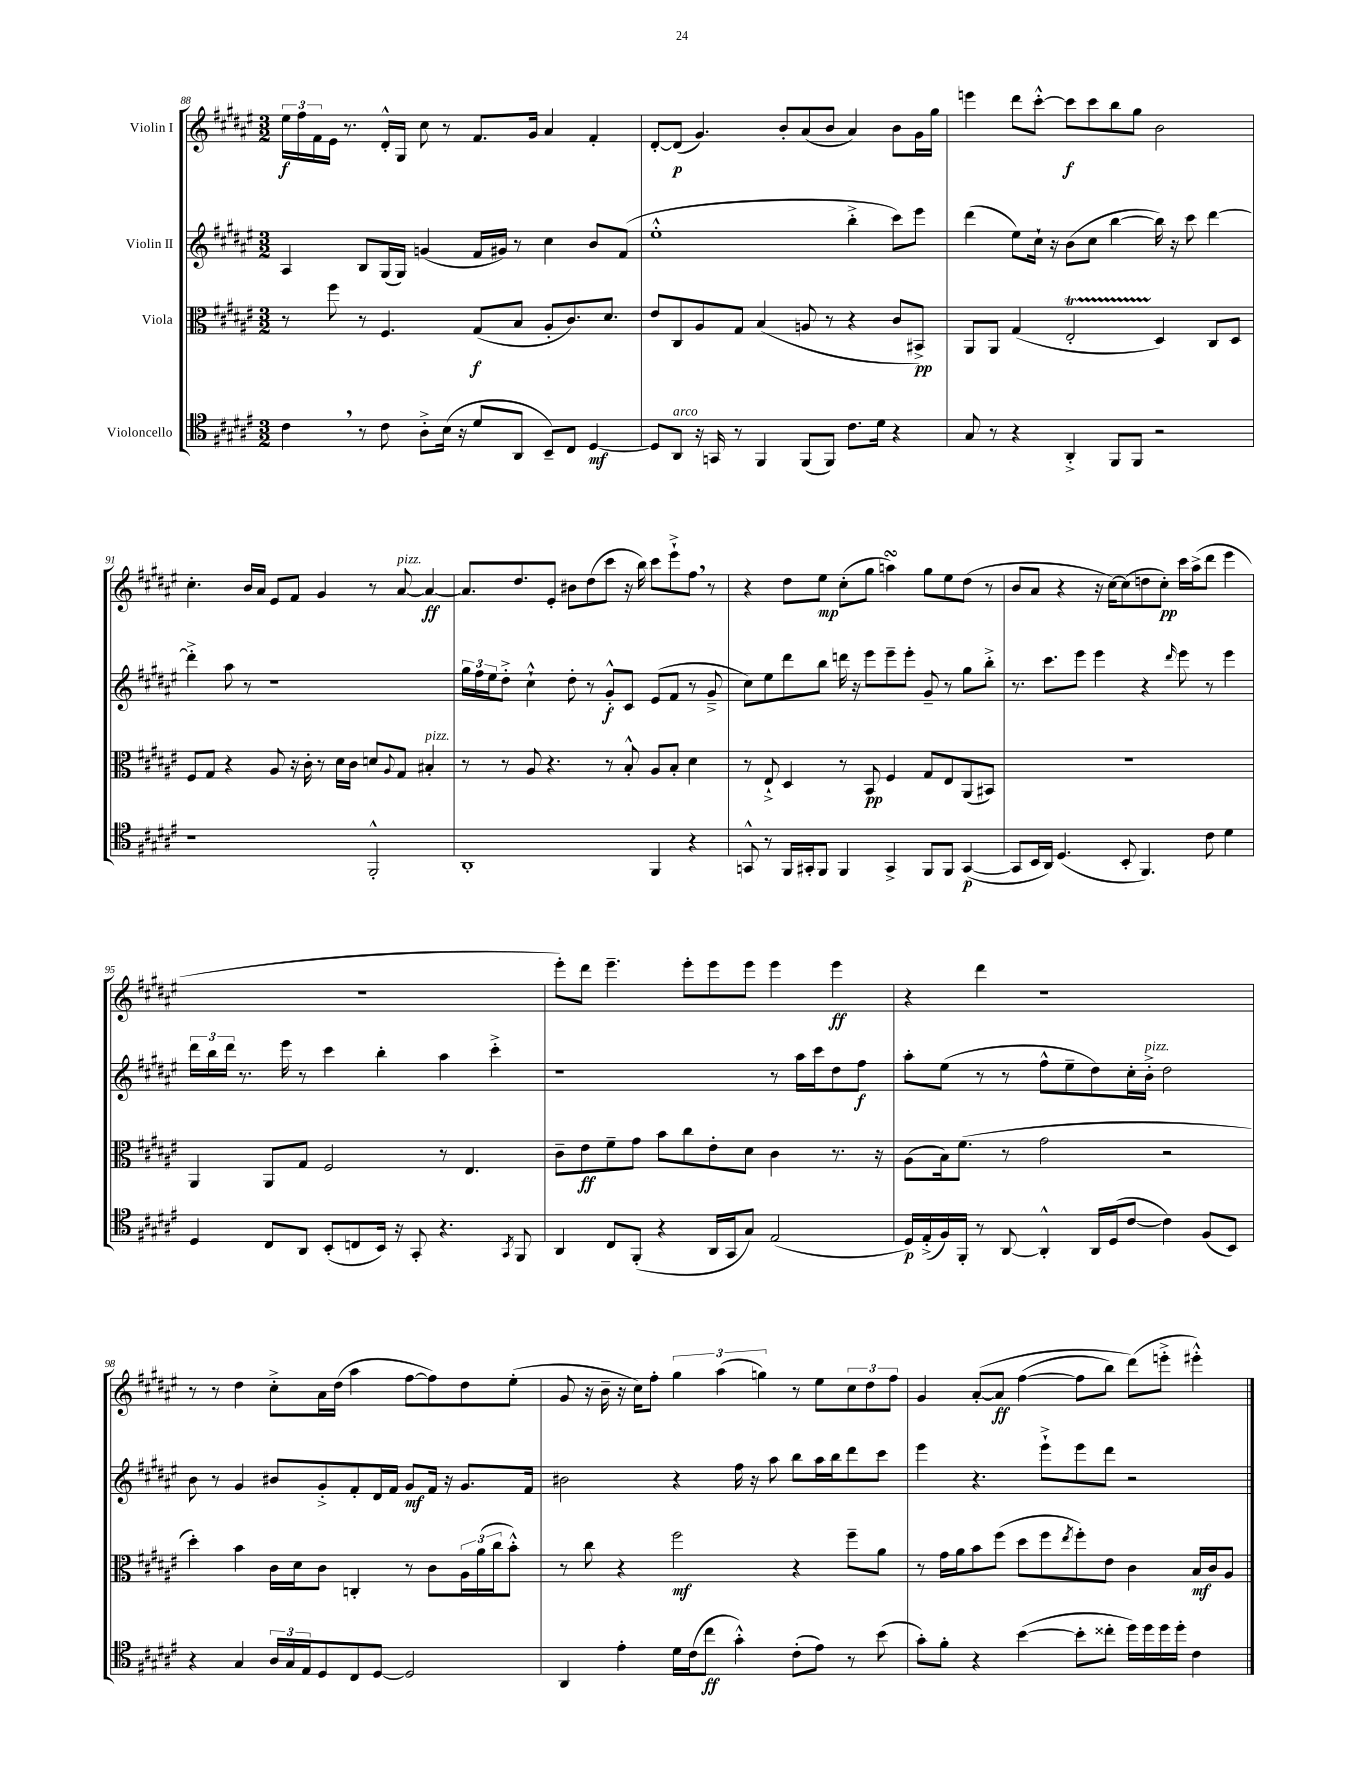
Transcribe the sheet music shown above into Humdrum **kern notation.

**kern	**dynam	**kern	**dynam	**kern	**dynam	**kern	**dynam
*part4	*part4	*part3	*part3	*part2	*part2	*part1	*part1
*staff4	*staff4	*staff3	*staff3	*staff2	*staff2	*staff1	*staff1
*I"Violoncello	*	*I"Viola	*	*I"Violin II	*	*I"Violin I	*
*clefC4	*	*clefC3	*	*clefG2	*	*clefG2	*
*k[f#c#g#d#a#e#]	*	*k[f#c#g#d#a#e#]	*	*k[f#c#g#d#a#e#]	*	*k[f#c#g#d#a#e#]	*
*M3/2	*	*M3/2	*	*M3/2	*	*M3/2	*
=88	=88	=88	=88	=88	=88	=88	=88
4c#,\	.	8r	.	4A#/	.	24ee#\LL	f
.	.	.	.	.	.	24ff#\	.
.	.	.	.	.	.	24f#\	.
.	.	8ff#\	.	.	.	16e#\JJ	.
.	.	.	.	.	.	8.r	.
8r	.	8r	.	8B/L	.	.	.
8c#\	.	4.F#/	.	(16G#/L	.	16d#'^^/LL	.
.	.	.	.	16G#/JJ)	.	16G#/JJ	.
8A#'^\L	.	.	.	(4gn/	.	8cc#\	.
(16B\Jk	.	.	.	.	.	8r	.
16r	.	.	.	.	.	.	.
8d#/L	.	(8G#/L	f	16f#/LL	.	8.f#/L	.
.	.	.	.	16g#X/JJ)	.	.	.
8AA#/J	.	8B/J	.	8r	.	.	.
.	.	.	.	.	.	16g#/Jk	.
8BB~/L)	.	8A#'/L	.	4cc#\	.	4a#/	.
8C#/J	.	8.c#/)	.	.	.	.	.
[4D#/	mf	.	.	8b/L	.	4f#'/	.
.	.	8.d#/J	.	.	.	.	.
.	.	.	.	(8f#/J	.	.	.
=89	=89	=89	=89	=89	=89	=89	=89
8D#/L]	.	8e#/L	.	1ee#'^^	.	[8d#'/L	.
!LO:TX:a:i:t=arco	!	!	!	!	!	!	!
8AA#/J	.	8C#/	.	.	.	(8d#/J]	p
16r	.	8A#/	.	.	.	4.g#/)	.
16GGn/	.	.	.	.	.	.	.
8r	.	8G#/J	.	.	.	.	.
4FF#/	.	(4B/	.	.	.	.	.
.	.	.	.	.	.	8b'/L	.
(8FF#/L	.	8An/	.	.	.	(8a#/	.
8FF#/J)	.	8r	.	.	.	8b/J	.
8.c#\L	.	4r	.	4bb'^\	.	4a#/)	.
16d#\Jk	.	.	.	.	.	.	.
4r	.	8c#/L	.	8ccc#\L)	.	8b\L	.
.	.	8BB#X^/J)	pp	8eee#\J	.	16g#\L	.
.	.	.	.	.	.	16gg#\JJ	.
=90	=90	=90	=90	=90	=90	=90	=90
8G#/	.	8AA#/L	.	(4ddd#\	.	4eeen\	.
8r	.	8AA#/J	.	.	.	.	.
4r	.	(4G#/	.	8ee#\L)	.	8ddd#\L	.
.	.	.	.	16cc#`\Jk	.	[8ccc#'^^\J	.
.	.	.	.	16r	.	.	.
4AA#'^/	.	2E#t'/	.	(8b\L	.	8ccc#\L]	f
.	.	.	.	8cc#\J	.	8ccc#\	.
8FF#/L	.	.	.	[4bb\	.	8bb\	.
8FF#/J	.	.	.	.	.	8gg#\J	.
2r	.	4D#/)	.	16bb\])	.	2b\	.
.	.	.	.	16r	.	.	.
.	.	.	.	8ccc#\	.	.	.
.	.	8C#/L	.	[4ddd#\	.	.	.
.	.	8D#/J	.	.	.	.	.
!!LO:LB:g=z
=91	=91	=91	=91	=91	=91	=91	=91
1r	.	8F#/L	.	4ddd#'^\]	.	4.cc#'\	.
.	.	8G#/J	.	.	.	.	.
.	.	4r	.	8aa#\	.	.	.
.	.	.	.	8r	.	16b/LL	.
.	.	.	.	.	.	16a#/JJ	.
.	.	8A#/	.	1r	.	8e#/L	.
.	.	16r	.	.	.	8f#/J	.
.	.	16c#'\	.	.	.	.	.
.	.	8r	.	.	.	4g#/	.
.	.	16d#\LL	.	.	.	.	.
.	.	16c#\JJ	.	.	.	.	.
2FF#'^^/	.	8dn/L	.	.	.	8r	.
.	.	8qqA#/	.	.	.	.	.
!	!	!	!	!	!	!LO:TX:a:i:t=pizz.	!
.	.	8G#/J	.	.	.	[8a#/	.
!	!	!LO:TX:a:i:t=pizz.	!	!	!	!	!
.	.	4B#X'/	.	.	.	4a#/_	ff
=92	=92	=92	=92	=92	=92	=92	=92
1AA#'	.	8r	.	24gg#\LL	.	8.a#/L]	.
.	.	.	.	24ff#\	.	.	.
.	.	.	.	24ee#\J	.	.	.
.	.	8r	.	8dd#'^\J	.	.	.
.	.	.	.	.	.	8.dd#/	.
.	.	8A#/	.	4cc#`^^\	.	.	.
.	.	4.r	.	.	.	8e#'/J	.
.	.	.	.	8dd#'\	.	8b#X\L	.
.	.	.	.	8r	.	(8dd#\	.
.	.	8r	.	8g#'^^/L	f	8ccc#\J	.
.	.	8B'^^/	.	8c#/J	.	16r	.
.	.	.	.	.	.	16bb\)	.
4FF#/	.	8A#/L	.	(8e#/L	.	8ccc#\L	.
.	.	8B'/J	.	8f#/J	.	8eee#`^\	.
4r	.	4d#\	.	8r	.	8ff#,\J	.
.	.	.	.	8g#~^/	.	8r	.
=93	=93	=93	=93	=93	=93	=93	=93
8GGn^^/	.	8r	.	8cc#\L)	.	4r	.
8r	.	8E#`^/	.	8ee#\	.	.	.
16FF#/LL	.	4D#/	.	8ddd#\	.	8dd#\L	.
16GG#X'/J	.	.	.	.	.	.	.
8FF#/J	.	.	.	8bb\J	.	8ee#\J	mp
4FF#/	.	8r	.	16dddn\	.	(8cc#'\L	.
.	.	.	.	16r	.	.	.
.	.	8BB/	pp	8eee#\L	.	8gg#\J	.
4GG#^/	.	4F#/	.	8eee#~\	.	4aansSSs\)	.
.	.	.	.	8eee#'\J	.	.	.
8FF#/L	.	8G#/L	.	8g#~/	.	8gg#\L	.
8FF#/J	.	8E#/	.	8r	.	8ee#\	.
([4GG#/	p	(8AA#/	.	8gg#\L	.	(8dd#\J	.
.	.	8BB#X/J)	.	8bb'^\J	.	8r	.
=94	=94	=94	=94	=94	=94	=94	=94
8GG#/L]	.	1.r	.	8.r	.	8b/L	.
16BB/L	.	.	.	.	.	8a#/J	.
16AA#/JJ)	.	.	.	8.ccc#\L	.	.	.
(4.D#/	.	.	.	.	.	4r	.
.	.	.	.	8eee#\J	.	.	.
.	.	.	.	4eee#\	.	16r	.
.	.	.	.	.	.	[16cc#\KL)	.
8BB'/	.	.	.	.	.	(8cc#\]	.
4.FF#/)	.	.	.	4r	.	8ddn\	.
.	.	.	.	.	.	8cc#'\J)	pp
.	.	.	.	16qqddd#/	.	.	.
.	.	.	.	8eee#\	.	16ccc#\LL	.
.	.	.	.	.	.	(16aa#^\J	.
8c#\	.	.	.	8r	.	8ddd#\J	.
4d#\	.	.	.	4eee#\	.	4eee#\	.
!!LO:LB:g=z
=95	=95	=95	=95	=95	=95	=95	=95
4D#/	.	4AA#/	.	24ddd#\LL	.	1.r	.
.	.	.	.	24bb\	.	.	.
.	.	.	.	24ddd#\JJ	.	.	.
.	.	.	.	8.r	.	.	.
8C#/L	.	8AA#/L	.	.	.	.	.
.	.	.	.	16eee#\	.	.	.
8AA#/J	.	8G#/J	.	8r	.	.	.
(8BB'/L	.	2F#/	.	4ccc#\	.	.	.
8Cn/	.	.	.	.	.	.	.
16BB/Jk)	.	.	.	4bb'\	.	.	.
16r	.	.	.	.	.	.	.
8GG#'/	.	.	.	.	.	.	.
4.r	.	8r	.	4aa#\	.	.	.
.	.	4.E#/	.	.	.	.	.
.	.	.	.	4ccc#'^\	.	.	.
8qGG#/	.	.	.	.	.	.	.
8FF#/	.	.	.	.	.	.	.
=96	=96	=96	=96	=96	=96	=96	=96
4AA#/	.	8c#~\L	.	1r	.	8eee#'\L)	.
.	.	8e#\	ff	.	.	8ddd#\J	.
8C#/L	.	8f#~\	.	.	.	4.eee#~\	.
(8FF#'/J	.	8g#\J	.	.	.	.	.
4r	.	8b\L	.	.	.	.	.
.	.	8cc#\	.	.	.	8eee#'\L	.
16AA#/LL	.	8e#'\	.	.	.	8eee#\	.
16GG#/J	.	.	.	.	.	.	.
8G#/J)	.	8d#\J	.	.	.	8eee#\J	.
(2E#/	.	4c#\	.	8r	.	4eee#\	.
.	.	.	.	16aa#\LL	.	.	.
.	.	.	.	16ccc#\J	.	.	.
.	.	8.r	.	8dd#\	.	4eee#\	ff
.	.	.	.	8ff#\J	f	.	.
.	.	16r	.	.	.	.	.
=97	=97	=97	=97	=97	=97	=97	=97
16D#/LL)	p	(8A#\L	.	8aa#'\L	.	4r	.
(16E#'^/	.	.	.	.	.	.	.
16F#/)	.	16B\k)	.	(8ee#\J	.	.	.
16FF#'/JJ	.	(8.f#\J	.	.	.	.	.
8r	.	.	.	8r	.	4ddd#\	.
[8AA#/	.	8r	.	8r	.	.	.
4AA#'^^/]	.	2g#\	.	8ff#^^\L	.	1r	.
.	.	.	.	8ee#~\	.	.	.
16AA#/LL	.	.	.	8dd#\)	.	.	.
(16D#/J	.	.	.	.	.	.	.
[8c#/J	.	.	.	16cc#'\L	.	.	.
!	!	!	!	!LO:TX:a:i:t=pizz.	!	!	!
.	.	.	.	16b'^\JJ	.	.	.
4c#\])	.	2r	.	2dd#\	.	.	.
(8F#/L	.	.	.	.	.	.	.
8BB/J)	.	.	.	.	.	.	.
!!LO:LB:g=z
=98	=98	=98	=98	=98	=98	=98	=98
4r	.	4dd#'\)	.	8b\	.	8r	.
.	.	.	.	8r	.	8r	.
4G#/	.	4b\	.	4g#/	.	4dd#\	.
24A#/LL	.	16c#\LL	.	8b#X/L	.	8cc#'^\L	.
24G#/	.	.	.	.	.	.	.
.	.	16d#\J	.	.	.	.	.
24E#/J	.	.	.	.	.	.	.
8D#/	.	8c#\J	.	8g#'^/	.	16a#\L	.
.	.	.	.	.	.	(16dd#\JJ	.
8C#/	.	4Cn'/	.	8f#'/	.	4aa#\	.
[8D#/J	.	.	.	16d#/L	.	.	.
.	.	.	.	16f#/JJ	.	.	.
2D#/]	.	8r	.	8g#/L	mf	[8ff#\L	.
.	.	8c#\L	.	16f#/Jk	.	8ff#\])	.
.	.	.	.	16r	.	.	.
.	.	24A#\L	.	8.g#/L	.	8dd#\	.
.	.	(24a#\	.	.	.	.	.
.	.	24cc#\J	.	.	.	.	.
.	.	8b'^^\J)	.	.	.	(8ee#'\J	.
.	.	.	.	16f#/Jk	.	.	.
=99	=99	=99	=99	=99	=99	=99	=99
4AA#/	.	8r	.	2b#X\	.	8g#/	.
.	.	8cc#\	.	.	.	16r	.
.	.	.	.	.	.	16b~\	.
4e#'\	.	4r	.	.	.	16r	.
.	.	.	.	.	.	16cc#\KL)	.
.	.	.	.	.	.	8ff#'\J	.
16d#\LL	.	2ff#\	mf	4r	.	6gg#\	.
(16c#\J	.	.	.	.	.	.	.
8cc#\J	ff	.	.	.	.	.	.
.	.	.	.	.	.	(6aa#\	.
4g#'^^\)	.	.	.	16ff#\	.	.	.
.	.	.	.	16r	.	.	.
.	.	.	.	.	.	6ggn\)	.
.	.	.	.	8aa#\	.	.	.
(8c#'\L	.	4r	.	8bb\L	.	8r	.
8e#\J)	.	.	.	16aa#\L	.	8ee#\L	.
.	.	.	.	16bb\J	.	.	.
8r	.	8ff#~\L	.	8ddd#\	.	12cc#\	.
.	.	.	.	.	.	12dd#\	.
(8b\	.	8a#\J	.	8ccc#\J	.	.	.
.	.	.	.	.	.	12ff#\J	.
=100	=100	=100	=100	=100	=100	=100	=100
8g#'\L)	.	8r	.	4eee#\	.	4g#/	.
8f#'\J	.	16g#\LL	.	.	.	.	.
.	.	16a#\J	.	.	.	.	.
4r	.	8b\	.	4.r	.	([8a#'/L	.
.	.	(8ff#\J	.	.	.	8a#/J]	ff
([4b\	.	8dd#\L	.	.	.	([4ff#\	.
.	.	8ff#\	.	8eee#`^\L	.	.	.
.	.	8qee#/	.	.	.	.	.
8b'\L]	.	8ff#'\)	.	8eee#\	.	8ff#\L]	.
8cc##X'\J	.	8e#\J	.	8ddd#\J	.	8bb\J)	.
16dd#\LL)	.	4c#\	.	2r	.	(8ddd#\L)	.
16dd#\	.	.	.	.	.	.	.
16dd#\	.	.	.	.	.	8eeen'^\J	.
16dd#'\JJ	.	.	.	.	.	.	.
4c#\	.	16B/LL	mf	.	.	4eee#X'^^\)	.
.	.	16c#/J	.	.	.	.	.
.	.	8A#/J	.	.	.	.	.
==	==	==	==	==	==	==	==
*-	*-	*-	*-	*-	*-	*-	*-
